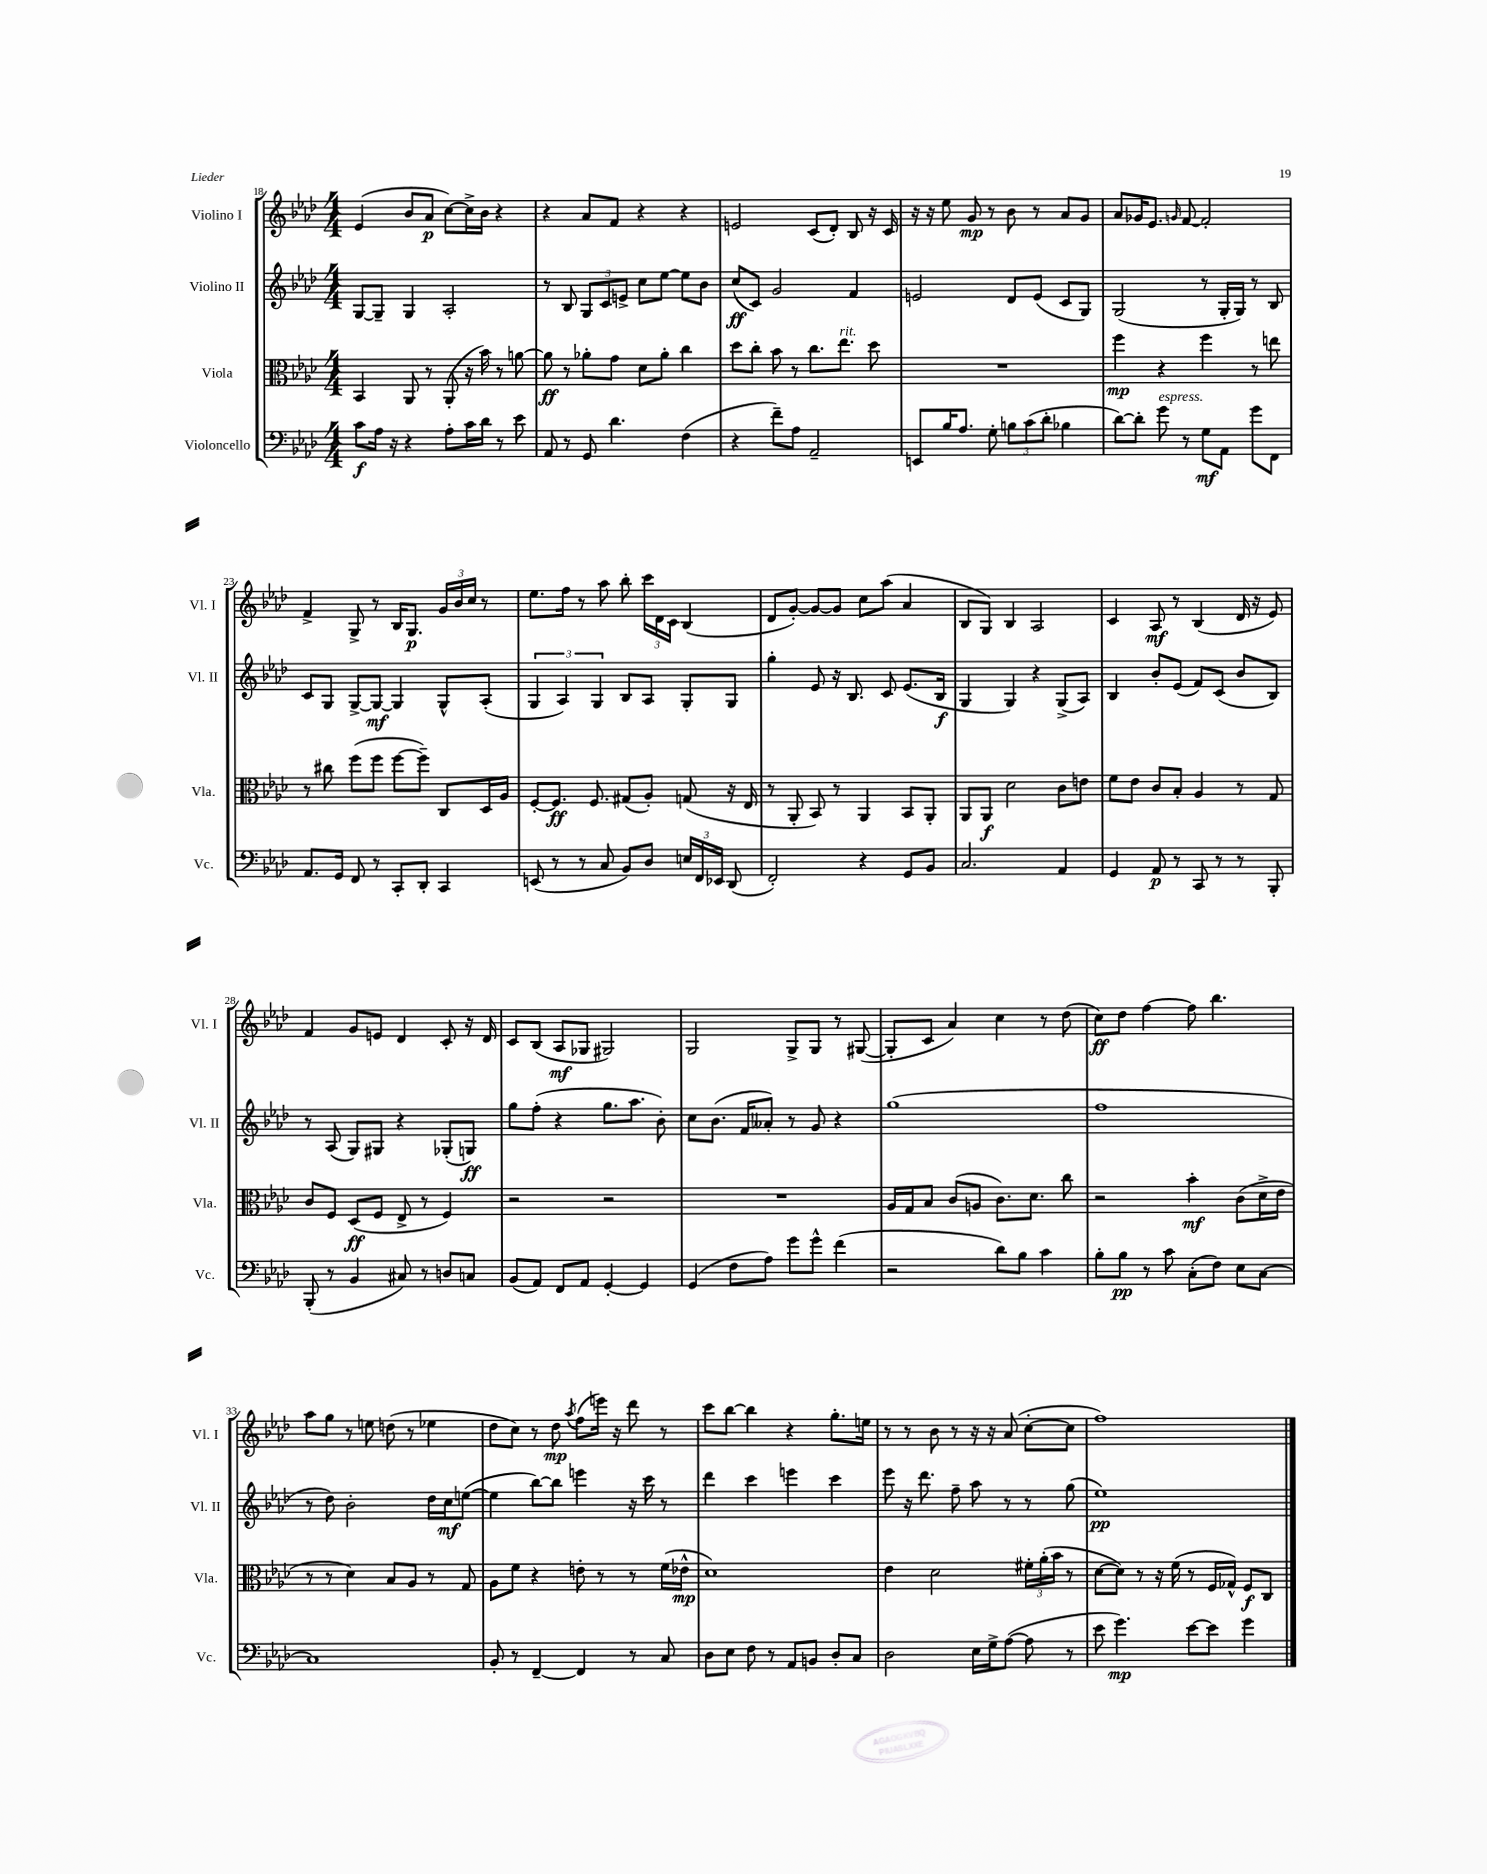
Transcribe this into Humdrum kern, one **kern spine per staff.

**kern	**kern	**kern	**kern
*staff4	*staff3	*staff2	*staff1
*clefF4	*clefC3	*clefG2	*clefG2
*k[b-e-a-d-]	*k[b-e-a-d-]	*k[b-e-a-d-]	*k[b-e-a-d-]
*M4/4	*M4/4	*M4/4	*M4/4
8c	4BB-	[8G	(4e-
16A-	.	8G~]	.
16r	.	.	.
4r	8AA-	4G	8b-
.	8r	.	8a-
8A-'	(8AA-'	2A-'	[8cc)
16c	16r	.	16cc^]
16d-	16b-)	.	16b-
8r	8r	.	4r
8e-	[8a	.	.
=	=	=	=
8AA-	8a]	8r	4r
8r	8r	8B-	.
8GG	8a-'	12G	8a-
.	.	12c	.
4.d-	8g	.	8f
.	.	12e^	.
.	8d-	8cc	4r
.	8a-'	[8ee-	.
(4F	4cc	8ee-]	4r
.	.	8b-	.
=	=	=	=
4r	8dd-	(8cc	2e
.	8cc'	8c)	.
8f~)	8b-	2g	.
8A-	8r	.	.
2AA-~	8.cc	.	(8c
.	.	.	8d-')
.	8.ee-	.	.
.	.	4f	8B-
.	8dd-	.	16r
.	.	.	16c
=	=	=	=
8EE	1r	2e	16r
.	.	.	16r
16B-	.	.	8ee-
8.A-	.	.	.
.	.	.	8g
8G'	.	.	8r
12B	.	8d-	8b-
(12c	.	.	.
.	.	(8e	8r
12d-'	.	.	.
4B-	.	8c	8a-
.	.	8G)	8g
=	=	=	=
[8d-)	4ff	(2G	8a-
8d-']	.	.	16g-
.	.	.	8.e-
8g	4r	.	.
.	.	.	16qqg
8r	.	.	[8f
8G	4ff	8r	2f']
8AA-	.	16G'	.
.	.	16G)	.
8g	8r	8r	.
8FF	8ee	8B-	.
=	=	=	=
8.AA-	8r	8c	4f^
.	8cc#	8G	.
16GG	.	.	.
8FF	(8ff	[8G^	8G^
8r	8ff	8G_	8r
8CC'	[8ff	4G]	16B-
.	.	.	8.G
8DD-'	8ff~])	.	.
4CC	8C	8G^^	24g
.	.	.	24b-
.	.	.	24cc
.	16D-	(8A-'	8r
.	16A-	.	.
=	=	=	=
(8EE	[8F'	6G	8.ee-
8r	8.F]	.	.
.	.	6A-)	.
.	.	.	16ff
8r	.	.	8r
.	8.F	.	.
.	.	6G	.
8C	.	.	8aa-
8BB-)	(8G#	8B-	8bb-'
8D-	8A-')	8A-	24ccc
.	.	.	24d-
.	.	.	24c
24E	(8G	8G'	(4B-
24FF	.	.	.
24EE-	.	.	.
(8DD-	16r	8G	.
.	16E-	.	.
=	=	=	=
2FF')	8r	4gg'	8d-
.	8AA-'	.	[8g')
.	8BB-)	8e-	8g_
.	8r	16r	8g]
.	.	8.B-	.
4r	4AA-	.	8cc
.	.	8c	(8aa-
8GG	8BB-	(8.e-	4a-
8BB-	8AA-'	.	.
.	.	16B-	.
=	=	=	=
2.C	8AA-	4G	8B-
.	8AA-	.	8G)
.	2d-	4G)	4B-
.	.	4r	2A-
4AA-	8c	(8G^	.
.	8e	8A-)	.
=	=	=	=
4GG	8f	4B-	4c
.	8e-	.	.
8AA-	8c	8b-'	8A-
8r	8B-'	(8e-	8r
8CC	4A-	8f)	(4B-
8r	.	(8c	.
8r	8r	8b-	16d-
.	.	.	16r
8BBB-'	8G	8B-)	8e-)
=	=	=	=
(8BBB-'	8c	8r	4f
8r	8F	(8A-	.
4BB-	(8D-	8G)	8g
.	8F	8G#	8e
8C#)	8E-^	4r	4d-
8r	8r	.	.
8D	4F)	(8G-'	8c'
8C	.	8G)	16r
.	.	.	16d-
=	=	=	=
(8BB-	2r	8gg	8c
8AA-)	.	(8ff'	(8B-
8FF	.	4r	8A-
8AA-	.	.	8G-
[4GG'	2r	8.gg	2G#)
.	.	8.aa-	.
4GG]	.	.	.
.	.	8b-')	.
=	=	=	=
(4GG	1r	8cc	2G
.	.	(8.b-	.
8F	.	.	.
.	.	16f	.
8A-)	.	8a--')	.
8g	.	8r	8G^
8g^^	.	8g	8G
(4f	.	4r	8r
.	.	.	([8G#
=	=	=	=
2r	16A-	(1gg	8G#']
.	16G	.	.
.	8B-	.	8c
.	(8c	.	4a-)
.	8A	.	.
8d-)	8.c)	.	4cc
8B-	.	.	.
.	8.d-	.	.
4c	.	.	8r
.	8cc	.	(8dd-
=	=	=	=
8B-'	2r	1ff	8cc)
8B-	.	.	8dd-
8r	.	.	[4ff
8c	.	.	.
(8C'	4b-'	.	8ff]
8F)	.	.	4.bb-
8E-	(8c	.	.
[8C	16d-^	.	.
.	16e-	.	.
=	=	=	=
1C]	8r	8r	8aa-
.	8r	8dd-)	8gg
.	4d-)	2b-'	8r
.	.	.	8ee
.	8B-	.	(8dd
.	8A-	.	8r
.	8r	16dd-	4ee-
.	.	16cc	.
.	8G	([8ee	.
=	=	=	=
8BB-'	8A-	4ee]	8dd-
8r	8f	.	8cc)
[4FF~	4r	[8bb-)	8r
.	.	8bb-]	8dd-
.	.	.	8qaa-
4FF]	8e'	4eee	(8ff
.	8r	.	16eee)
.	.	.	16r
8r	8r	16r	8ddd-
.	.	16ccc	.
8C	(16f	8r	8r
.	16e-^^	.	.
=	=	=	=
8D-	1d-)	4ddd-	8ccc
8E-	.	.	[8bb-
8F	.	4ccc	4bb-]
8r	.	.	.
8AA-	.	4eee	4r
8BB	.	.	.
8D-'	.	4ccc	8.gg'
8C	.	.	.
.	.	.	16ee
=	=	=	=
2D-	4e-	8eee-	8r
.	.	16r	8r
.	.	8.ddd-	.
.	2d-	.	8b-
.	.	8ff~	8r
16E-	.	8aa-	16r
16G^	.	.	16r
([8A-	.	8r	(8a-
8A-]	24f#'	8r	[8cc'
.	(24a-'	.	.
.	24b-	.	.
8r	8r	(8gg	8cc]
=	=	=	=
8e-	[8d-	1ee-)	1ff)
4.g)	8d-])	.	.
.	8r	.	.
.	16r	.	.
.	(16f	.	.
[8e-	8r	.	.
8e-]	16F	.	.
.	16G-^^)	.	.
4g	8F	.	.
.	8C	.	.
==	==	==	==
*-	*-	*-	*-
